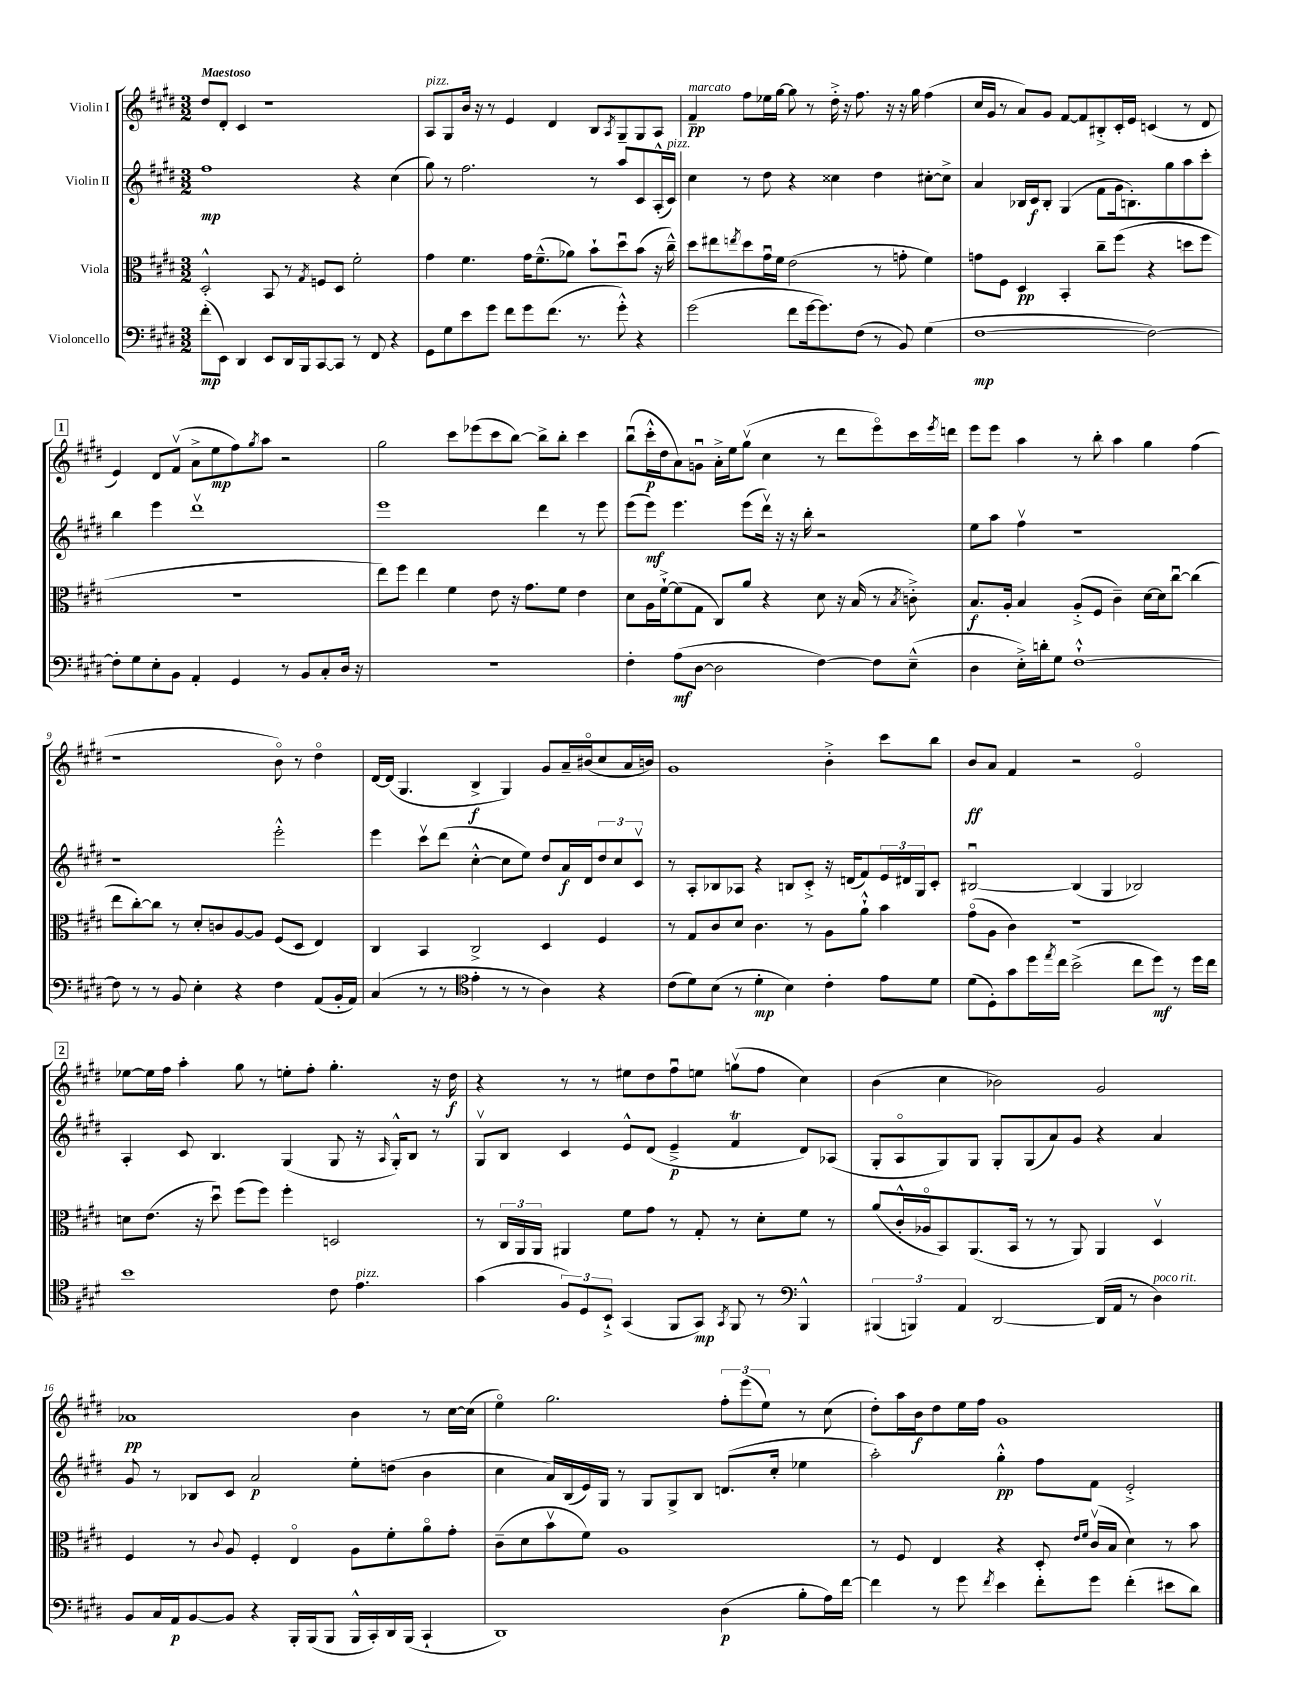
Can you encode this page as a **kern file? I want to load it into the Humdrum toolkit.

**kern	**dynam	**kern	**dynam	**kern	**dynam	**kern	**dynam
*part4	*part4	*part3	*part3	*part2	*part2	*part1	*part1
*staff4	*staff4	*staff3	*staff3	*staff2	*staff2	*staff1	*staff1
*I"Violoncello	*	*I"Viola	*	*I"Violin II	*	*I"Violin I	*
*clefF4	*	*clefC3	*	*clefG2	*	*clefG2	*
*k[f#c#g#d#]	*	*k[f#c#g#d#]	*	*k[f#c#g#d#]	*	*k[f#c#g#d#]	*
*M3/2	*	*M3/2	*	*M3/2	*	*M3/2	*
=1	=1	=1	=1	=1	=1	=1	=1
!	!	!	!	!	!	!LO:TX:a:B:t=Maestoso	!
(8f#'\L	mp	2D#'^^/	.	1ff#	mp	8dd#/L	.
8EE\J)	.	.	.	.	.	8d#'/J	.
4DD#/	.	.	.	.	.	4c#/	.
8EE/L	.	8BB/	.	.	.	1r	.
16DD#/L	.	8r	.	.	.	.	.
16BBB/J	.	.	.	.	.	.	.
.	.	8qG#/	.	.	.	.	.
[8CC#/	.	8Fn/L	.	.	.	.	.
8CC#/J]	.	8D#/J	.	.	.	.	.
8r	.	2f#'\	.	4r	.	.	.
8FF#/	.	.	.	.	.	.	.
4r	.	.	.	(4cc#\	.	.	.
=2	=2	=2	=2	=2	=2	=2	=2
!	!	!	!	!	!	!LO:TX:a:i:t=pizz.	!
8GG#\L	.	4g#\	.	8gg#\)	.	8A/L	.
8G#\	.	.	.	8r	.	8G#/	.
8e\	.	4.f#\	.	2.ff#\	.	16b/Jk	.
.	.	.	.	.	.	16r	.
8g#\J	.	.	.	.	.	8r	.
8f#\L	.	.	.	.	.	4e/	.
8g#\	.	16g#\KL	.	.	.	.	.
.	.	(8.f#~^^\	.	.	.	.	.
(8.f#\J	.	.	.	.	.	4d#/	.
.	.	8a-X\J)	.	.	.	.	.
8.r	.	.	.	.	.	.	.
.	.	8b`\L	.	8r	.	8B/L	.
.	.	.	.	.	.	8qA/	.
8g#'^^\)	.	8dd#u\	.	8aa/L	.	8G#~/	.
4r	.	(8b\J	.	8c#/	.	8G#/	.
.	.	16r	.	(16A'^^/L	.	8A/J	.
!	!	!	!	!LO:TX:a:i:t=pizz.	!	!	!
.	.	16cc#~^^\)	.	16c#/JJ)	.	.	.
=3	=3	=3	=3	=3	=3	=3	=3
!	!	!	!	!	!	!LO:TX:a:i:t=marcato	!
(2g#\	.	8dd#\L	.	4cc#\	.	4f#~/	pp
.	.	8ee#X\	.	.	.	.	.
.	.	8qeen/	.	.	.	.	.
.	.	8dd#\	.	8r	.	8ff#\L	.
.	.	16g#u\L	.	8dd#\	.	16ee-X\L	.
.	.	16f#\JJ	.	.	.	[16gg#\JJ	.
8f#\L	.	(2e\	.	4r	.	8gg#\]	.
[16g#\k	.	.	.	.	.	8r	.
8.g#\])	.	.	.	.	.	.	.
.	.	.	.	4cc##X\	.	16dd#'^\	.
.	.	.	.	.	.	16r	.
(8F#\J	.	.	.	.	.	8.ff#\	.
8r	.	8r	.	4dd#\	.	.	.
.	.	.	.	.	.	16r	.
8BB/)	.	8gn'\	.	.	.	16r	.
.	.	.	.	.	.	16gg#\	.
(4G#\	.	4f#\)	.	[8cc#X'\L	.	(4ff#\	.
.	.	.	.	8cc#^\J]	.	.	.
=4	=4	=4	=4	=4	=4	=4	=4
[1F#	mp	8gn\L	.	4a/	.	16cc#/LL	.
.	.	.	.	.	.	16g#/JJ	.
.	.	8F#\J	.	.	.	8r	.
.	.	4D#/	pp	16B-X/LL	.	8a/L)	.
.	.	.	.	16c#/J	f	.	.
.	.	.	.	8B-'/J	.	8g#/J	.
.	.	4BB'/	.	(4G#/	.	[8f#/L	.
.	.	.	.	.	.	8f#/]	.
.	.	8cc#~\L	.	8f#\L	.	8B#X'^/	.
.	.	(8ff#\J	.	16g#\k	.	16c#'/L	.
.	.	.	.	8.Bn'\)	.	16e/JJ	.
2F#\_)	.	4r	.	.	.	(4cn/	.
.	.	.	.	8gg#\	.	.	.
.	.	8ddn\L	.	8aa\	.	8r	.
.	.	8ff#\J	.	8ccc#'\J	.	8d#/	.
!!LO:LB:g=z
!!LO:REH:place=s1:t=1
=5	=5	=5	=5	=5	=5	=5	=5
8F#'\L]	.	1.r	.	4bb\	.	4e/)	.
8G#\	.	.	.	.	.	.	.
8E'\	.	.	.	4eee\	.	8d#/L	.
8BB\J	.	.	.	.	.	(8f#v/J	.
4AA'/	.	.	.	1ddd#v	.	8a^\L	.
.	.	.	.	.	.	8ee\	mp
4GG#/	.	.	.	.	.	8ff#\)	.
.	.	.	.	.	.	8qgg#/	.
.	.	.	.	.	.	8aa\J	.
8r	.	.	.	.	.	2r	.
8BB/L	.	.	.	.	.	.	.
8C#'/	.	.	.	.	.	.	.
16D#/Jk	.	.	.	.	.	.	.
16r	.	.	.	.	.	.	.
=6	=6	=6	=6	=6	=6	=6	=6
1.r	.	8ee\L)	.	1eee	.	2gg#\	.
.	.	8ff#\J	.	.	.	.	.
.	.	4ee\	.	.	.	.	.
.	.	4f#\	.	.	.	8ccc#\L	.
.	.	.	.	.	.	(8eee-X\	.
.	.	8e\	.	.	.	8ccc#\	.
.	.	16r	.	.	.	[8bb\J)	.
.	.	8.g#\L	.	.	.	.	.
.	.	.	.	4ddd#\	.	8bb^\L]	.
.	.	8f#\J	.	.	.	8bb'\J	.
.	.	4e\	.	8r	.	4ccc#\	.
.	.	.	.	8eee\	.	.	.
=7	=7	=7	=7	=7	=7	=7	=7
4F#'\	.	8d#\L	.	(8eee\L	.	(8bbu\L	.
.	.	16A\L	.	8eee\J)	mf	16ccc#'^^\L	p
.	.	[16f#`^\J	.	.	.	16dd#\J	.
(8A\L	mf	(8f#\]	.	4.eee\	.	8a\)	.
[8D#\J	.	8G#\J	.	.	.	8gnu\J	.
2D#\]	.	8C#/L)	.	.	.	16a'^\LL	.
.	.	.	.	.	.	16ee\J	.
.	.	8a/J	.	(8eee\L	.	(8gg#v\J	.
.	.	4r	.	16ddd#v\Jk)	.	4cc#\	.
.	.	.	.	16r	.	.	.
.	.	.	.	16r	.	.	.
.	.	.	.	16bb'\	.	.	.
[4F#\)	.	8d#\	.	2r	.	8r	.
.	.	16r	.	.	.	8ddd#\L	.
.	.	(16B/	.	.	.	.	.
8F#\L]	.	8r	.	.	.	8eee\)	.
.	.	8qB/	.	.	.	.	.
(8E~^^\J	.	8cn'^\)	.	.	.	16ccc#\L	.
.	.	.	.	.	.	8qeee/	.
.	.	.	.	.	.	16dddn\JJ	.
=8	=8	=8	=8	=8	=8	=8	=8
4D#\	.	8.B/L	f	8ee\L	.	8eee\L	.
.	.	.	.	8aa\J	.	8eee\J	.
.	.	16A'/Jk	.	.	.	.	.
16E'^\LL)	.	4B/	.	4ff#v\	.	4aa\	.
16dn'\J	.	.	.	.	.	.	.
8G#\J	.	.	.	.	.	.	.
[1F#`^^	.	(8A'^/L	.	1r	.	8r	.
.	.	8F#/J	.	.	.	8bb'\	.
.	.	4c#~\)	.	.	.	4aa\	.
.	.	[16d#\LL	.	.	.	4gg#\	.
.	.	16d#\J]	.	.	.	.	.
.	.	[8cc#u\J	.	.	.	.	.
.	.	(4cc#\]	.	.	.	(4ff#\	.
!!LO:LB:g=z
=9	=9	=9	=9	=9	=9	=9	=9
8F#\]	.	8ee\L	.	1r	.	1r	.
8r	.	[8cc#'\)	.	.	.	.	.
8r	.	8cc#\J]	.	.	.	.	.
8BB/	.	8r	.	.	.	.	.
4E'\	.	8d#'/L	.	.	.	.	.
.	.	8cn/	.	.	.	.	.
4r	.	[8A/	.	.	.	.	.
.	.	8A/J]	.	.	.	.	.
4F#\	.	(8F#/L	.	2eee'^^\	.	8b\)	.
.	.	8D#/J	.	.	.	8r	.
(8AA/L	.	4E/)	.	.	.	4dd#\	.
16BB'/L	.	.	.	.	.	.	.
16AA/JJ)	.	.	.	.	.	.	.
=10	=10	=10	=10	=10	=10	=10	=10
(4C#/	.	4C#/	.	4eee\	.	[16d#/LL	.
.	.	.	.	.	.	(16d#/JJ]	.
.	.	.	.	.	.	4.G#/	.
8r	.	4BB/	.	8ccc#v\L	.	.	.
8r	.	.	.	(8ddd#\J	.	.	.
*clefC4	*	*	*	*	*	*	*
4e'\	.	2C#^/	.	[4cc#'^^\	.	4B^/	f
8r	.	.	.	8cc#\L]	.	4G#/)	.
8r	.	.	.	8ee\J)	.	.	.
4A\)	.	4D#/	.	8dd#/L	.	8g#/L	.
.	.	.	.	16a/L	f	16a~/L	.
.	.	.	.	16d#/J	.	(16b#X/J	.
4r	.	4F#/	.	12dd#/	.	8cc#/	.
.	.	.	.	12cc#/	.	.	.
.	.	.	.	.	.	16a/L	.
.	.	.	.	12c#v/J	.	.	.
.	.	.	.	.	.	16bn/JJ)	.
=11	=11	=11	=11	=11	=11	=11	=11
(8c#\L	.	8r	.	8r	.	1g#	.
8d#\)	.	8G#/L	.	8A'/L	.	.	.
(8B\J	.	8c#/	.	8B-X/	.	.	.
8r	.	8d#/J	.	8A-X/J	.	.	.
4d#'\	mp	4.c#\	.	4r	.	.	.
4B\)	.	.	.	8Bn/L	.	.	.
.	.	8r	.	8c#'^/J	.	.	.
4c#'\	.	8A\L	.	16r	.	4b'^\	.
.	.	.	.	(16dn/KL	.	.	.
.	.	8a`^^\J	.	8f#/)	.	.	.
8e\L	.	4b\	.	24e/L	.	8ccc#\L	.
.	.	.	.	24d#X/	.	.	.
.	.	.	.	24G#/J	.	.	.
8d#\J	.	.	.	8c#'/J	.	8bb\J	.
=12	=12	=12	=12	=12	=12	=12	=12
(8d#\L	.	(8g#\L	.	[2B#Xu/	.	8b/L	ff
8D#'\)	.	8A\J	.	.	.	8a/J	.
8g#\	.	4c#\)	.	.	.	4f#/	.
16dd#\L	.	.	.	.	.	.	.
8qee/	.	.	.	.	.	.	.
16cc#\JJ	.	.	.	.	.	.	.
(2b^\	.	1r	.	(4B#/]	.	2r	.
.	.	.	.	4G#/	.	.	.
8cc#\L	.	.	.	2B-X/)	.	2e/	.
8dd#\J)	mf	.	.	.	.	.	.
8r	.	.	.	.	.	.	.
16dd#\LL	.	.	.	.	.	.	.
16cc#\JJ	.	.	.	.	.	.	.
!!LO:LB:g=z
!!LO:REH:place=s1:t=2
=13	=13	=13	=13	=13	=13	=13	=13
1b	.	8dn\L	.	4A'/	.	[8ee-X\L	.
.	.	(8.e\J	.	.	.	16ee-\L]	.
.	.	.	.	.	.	16ff#\JJ	.
.	.	.	.	8c#/	.	4aa'\	.
.	.	16r	.	.	.	.	.
.	.	8dd#u\)	.	4.B/	.	.	.
.	.	(8ff#\L	.	.	.	8gg#\	.
.	.	8ff#\J)	.	.	.	8r	.
.	.	4ff#'\	.	(4G#/	.	8een'\L	.
.	.	.	.	.	.	8ff#'\J	.
8c#\	.	2Dn/	.	8G#/	.	4.gg#'\	.
!LO:TX:a:i:t=pizz.	!	!	!	!	!	!	!
4.e\	.	.	.	16r	.	.	.
.	.	.	.	16qqA/	.	.	.
.	.	.	.	16G#'^^/KL)	.	.	.
.	.	.	.	8B/J	.	.	.
.	.	.	.	8r	.	16r	.
.	.	.	.	.	.	16dd#\	f
=14	=14	=14	=14	=14	=14	=14	=14
(4g#\	.	8r	.	8G#v/L	.	4r	.
.	.	24C#/LL	.	8B/J	.	.	.
.	.	24AA/	.	.	.	.	.
.	.	24AA/JJ	.	.	.	.	.
12F#/L)	.	4AA#X/	.	4c#/	.	8r	.
12D#/	.	.	.	.	.	.	.
.	.	.	.	.	.	8r	.
12BB`^/J	.	.	.	.	.	.	.
(4GG#/	.	8f#\L	.	8e^^/L	.	8ee#X\L	.
.	.	8g#\J	.	(8d#/J	.	8dd#\	.
8FF#/L	.	8r	.	4e~^/	p	8ff#u\	.
8GG#/J)	mp	8G#'/	.	.	.	8een\J	.
8qGG#/	.	.	.	.	.	.	.
8FF#/	.	8r	.	4f#T/	.	(8ggnv\L	.
8r	.	8d#'\L	.	.	.	8ff#\J	.
*clefF4	*	*	*	*	*	*	*
4BBB^^/	.	8f#\J	.	8d#/L)	.	4cc#\)	.
.	.	8r	.	(8A-X/J	.	.	.
=15	=15	=15	=15	=15	=15	=15	=15
(6BBB#X/	.	(8a/L	.	8G#'/L	.	(4b\	.
.	.	16c#'^^/L	.	8A/	.	.	.
6BBBn/)	.	.	.	.	.	.	.
.	.	16A-X/J	.	.	.	.	.
.	.	8BB/)	.	8G#/)	.	4cc#\	.
6AA/	.	.	.	.	.	.	.
.	.	(8.AA/	.	8G#/J	.	.	.
[2DD#/	.	.	.	8G#'/L	.	2b-X\)	.
.	.	16BB/Jk	.	.	.	.	.
.	.	8r	.	(8G#/	.	.	.
.	.	8r	.	8a/)	.	.	.
.	.	8AA/)	.	8g#/J	.	.	.
(16DD#/LL]	.	4AA/	.	4r	.	2g#/	.
16AA/JJ	.	.	.	.	.	.	.
8r	.	.	.	.	.	.	.
!LO:TX:a:i:t=poco rit.	!	!	!	!	!	!	!
4D#\)	.	4D#v/	.	4a/	.	.	.
!!LO:LB:g=z
=16	=16	=16	=16	=16	=16	=16	=16
8BB/L	.	4F#/	.	8g#/	.	1a-X	pp
16C#/L	.	.	.	8r	.	.	.
16AA/J	p	.	.	.	.	.	.
[8BB/	.	8r	.	8B-X/L	.	.	.
.	.	8qqc#/	.	.	.	.	.
8BB/J]	.	8A/	.	8c#/J	.	.	.
4r	.	4F#'/	.	2a/	p	.	.
16BBB'/LL	.	4E/	.	.	.	.	.
(16BBB/J	.	.	.	.	.	.	.
8BBB/J	.	.	.	.	.	.	.
16BBB^^/LL	.	8A\L	.	8ee'\L	.	4b\	.
16CC#'/)	.	.	.	.	.	.	.
16DD#/	.	8f#'\	.	(8ddn\J	.	.	.
(16BBB/JJ	.	.	.	.	.	.	.
4CC#`/	.	8a\	.	4b\	.	8r	.
.	.	8g#'\J	.	.	.	[16cc#\LL	.
.	.	.	.	.	.	(16cc#\JJ]	.
=17	=17	=17	=17	=17	=17	=17	=17
1DD#)	.	(8c#~\L	.	4cc#\	.	4ee\)	.
.	.	8d#\	.	.	.	.	.
.	.	8bv\	.	16a/LL)	.	2.gg#\	.
.	.	.	.	(16B/	.	.	.
.	.	8f#\J)	.	16e/)	.	.	.
.	.	.	.	16G#/JJ	.	.	.
.	.	1A	.	8r	.	.	.
.	.	.	.	8G#/L	.	.	.
.	.	.	.	8G#^/	.	.	.
.	.	.	.	8B/J	.	.	.
(4D#\	p	.	.	(8.dn/L	.	12ff#'\L	.
.	.	.	.	.	.	(12eee\	.
.	.	.	.	.	.	12ee\J)	.
.	.	.	.	16cc#'/Jk	.	.	.
8B'\L	.	.	.	4ee-X\	.	8r	.
16A\L)	.	.	.	.	.	(8cc#\	.
[16f#\JJ	.	.	.	.	.	.	.
=18	=18	=18	=18	=18	=18	=18	=18
4f#\]	.	8r	.	2aa'\)	.	8dd#'\L)	.
.	.	8F#/	.	.	.	16aa\L	.
.	.	.	.	.	.	16b\J	f
8r	.	4E/	.	.	.	8dd#\	.
8g#\	.	.	.	.	.	16ee\L	.
.	.	.	.	.	.	16ff#\JJ	.
8qf#/	.	.	.	.	.	.	.
4e\	.	4r	.	4gg#'^^\	pp	1g#	.
8f#'\L	.	8D#'/	.	8ff#\L	.	.	.
.	.	16qqe/LL	.	.	.	.	.
.	.	16qqf#/JJ	.	.	.	.	.
8g#\J	.	(16c#v/LL	.	8f#\J	.	.	.
.	.	16B/JJ	.	.	.	.	.
(4f#'\	.	4d#\)	.	2e'^/	.	.	.
8e#X\L	.	8r	.	.	.	.	.
8d#\J)	.	8b\	.	.	.	.	.
==	==	==	==	==	==	==	==
*-	*-	*-	*-	*-	*-	*-	*-
